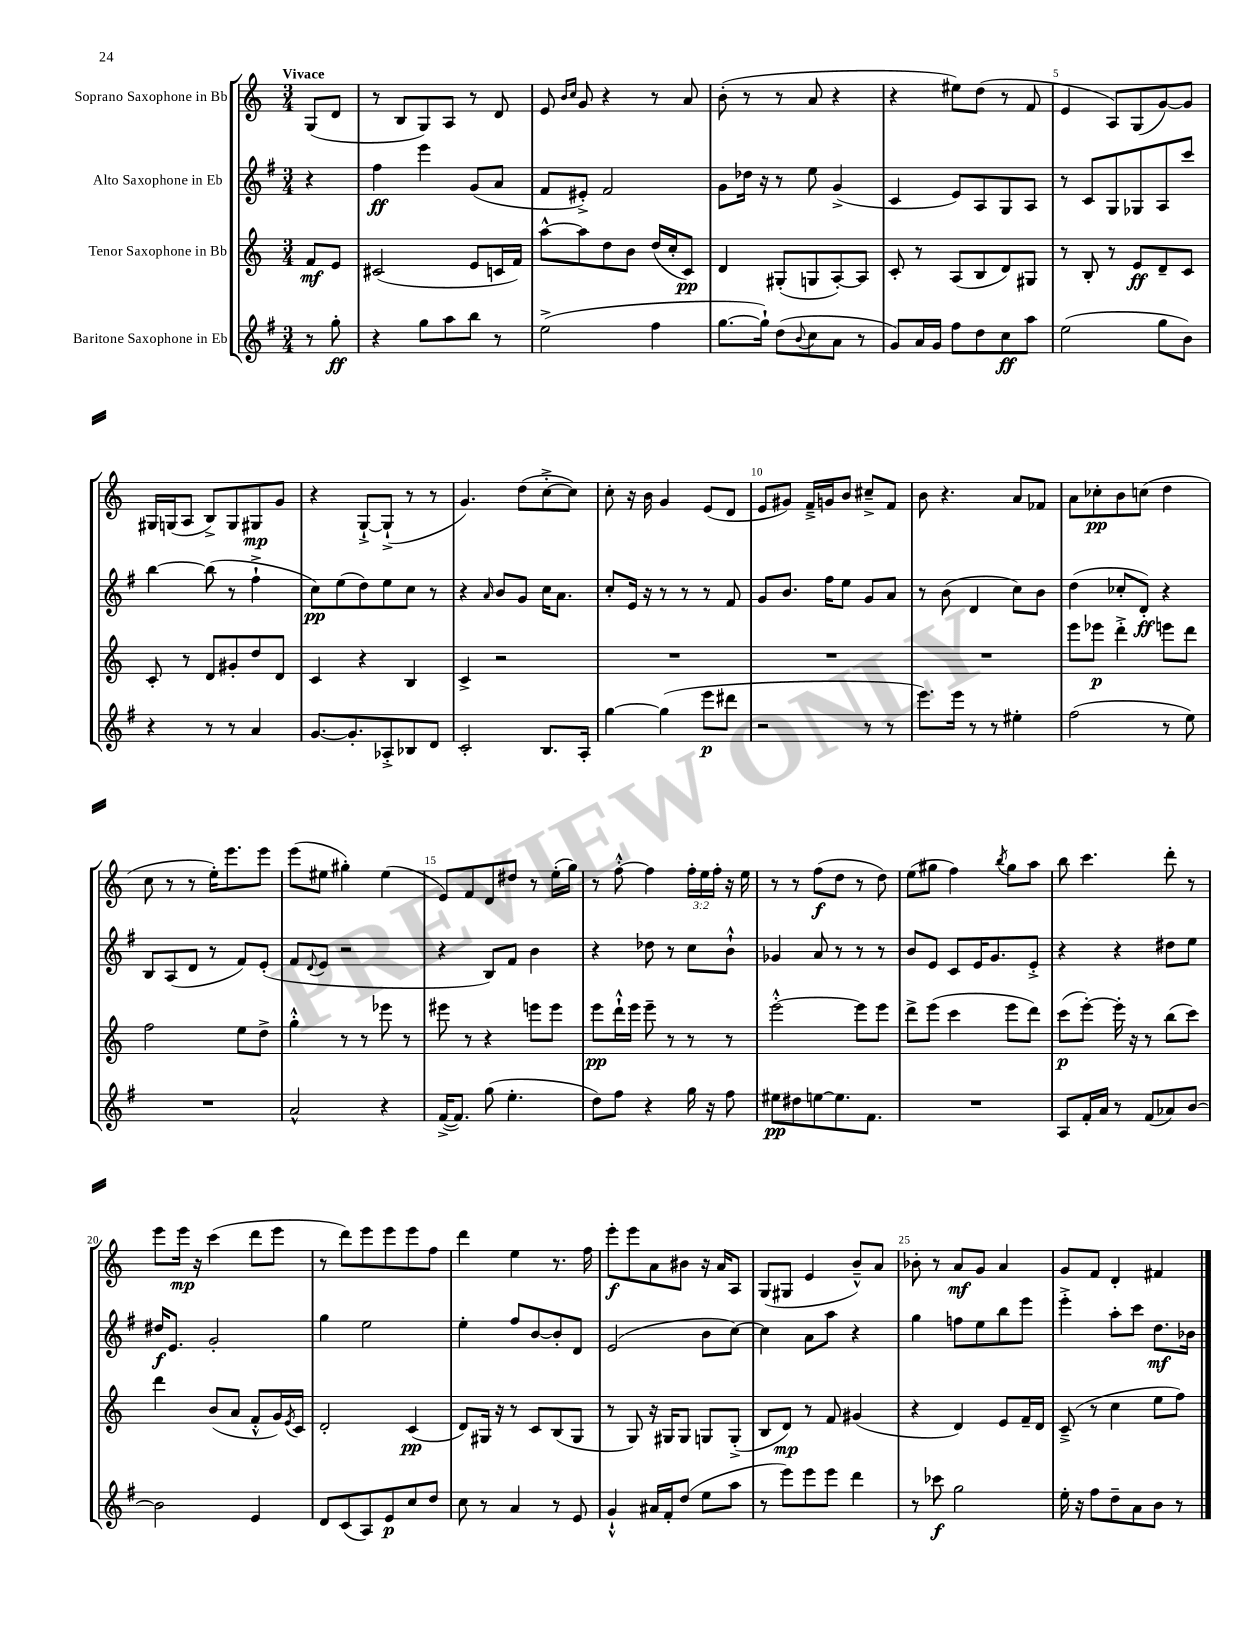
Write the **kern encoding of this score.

**kern	**kern	**kern	**kern
*staff4	*staff3	*staff2	*staff1
*clefG2	*clefG2	*clefG2	*clefG2
*k[f#]	*k[]	*k[f#]	*k[]
*M3/4	*M3/4	*M3/4	*M3/4
8r	8f/L	4r	(8G/L
8gg'\	8e/J	.	8d/J
=	=	=	=
4r	(2c#/	4ff#\	8r
.	.	.	8B/L
8gg\L	.	4eee\	8G/)
8aa\	.	.	8A/J
8bb\J	8e/L	(8g/L	8r
8r	16c/L	8a/J	8d/
.	16f/JJ)	.	.
=	=	=	=
(2ee^\	[8aa^^\L	8f#/L	8e/
.	.	.	16qqb/LL
.	.	.	16qqcc/JJ
.	8aa\]	8e#'^/J)	8g/
.	8dd\	2f#/	4r
.	8b\J	.	.
4ff#\	(16dd/LL	.	8r
.	16cc'/J	.	.
.	8c/J)	.	8a/
=	=	=	=
[8.gg\L	4d/	8g\L	(8b'\
.	.	16dd-\Jk	8r
16gg`\]Jk)	.	16r	.
(8dd\L	(8G#'/L	8r	8r
8qqb/	.	.	.
8cc\	8G/	8ee\	8a/
8a\J	[8A'/)	(4g^/	4r
8r	8A/]J	.	.
=	=	=	=
8g/L)	8c'/	4c/	4r
16a/L	8r	.	.
16g/JJ	.	.	.
8ff#\L	(8A/L	8e/L)	8ee#\L)
8dd\	8B/	8A/	(8dd\J
8cc\	8d/)	8G/	8r
8aa\J	8G#/J	8A/J	8f/
=	=	=	=
(2ee\	8r	8r	4e/
.	8B'/	8c/L	.
.	8r	8G/	8A/L)
.	8e/L	8G-/	(8G/
8gg\L	8d~/	8A/	[8g/)
8b\J)	8c/J	8ccc/J	8g/]J
=	=	=	=
4r	8c'/	[4bb\	16G#/LL
.	.	.	(16G/J
.	8r	.	8A/J
8r	8d/L	(8bb\]	8B^/L)
8r	8g#'/	8r	8G/
4a/	8dd/	4ff#`^\	8G#/
.	8d/J	.	8g/J
=	=	=	=
[8.g/L	4c/	8cc\L)	4r
.	.	(8ee\	.
8.g'/]	.	.	.
.	4r	8dd\)	[8G`^/L
8A-'^/	.	8ee\	(8G`^/]J
8B-/	4B/	8cc\J	8r
8d/J	.	8r	8r
=	=	=	=
2c'/	4c^/	4r	4.g/)
.	.	16qqa/	.
.	2r	8b/L	.
.	.	8g/J	(8dd\L
8.B/L	.	16cc\LK	[8cc'^\
.	.	8.a\J	.
.	.	.	8cc\]J)
16A'/Jk	.	.	.
=	=	=	=
[4gg\	2.r	8cc'/L	8cc'\
.	.	16e/Jk	16r
.	.	16r	16b\
(4gg\]	.	8r	4g/
.	.	8r	.
8eee\L	.	8r	(8e/L
8ddd#\J	.	8f#/	8d/J
=	=	=	=
2r	2.r	8g/L	8e/L
.	.	8.b/J	8g#/J)
.	.	.	16f~^/LL
.	.	16ff#\LK	16g/J
.	.	8ee\J	8b/J
8r	.	8g/L	8cc#~^/L
8r	.	8a/J	8f/J
=	=	=	=
8.eee\L)	2.r	8r	8b\
.	.	(8b\	4.r
16eee\Jk	.	.	.
8r	.	4d/	.
8r	.	.	.
4ee#'\	.	8cc\L)	8a/L
.	.	8b\J	8f-/J
=	=	=	=
(2ff#\	8eee\L	(4dd\	8a\L
.	8eee-\J	.	8cc-'\
.	4ddd'^\	8cc-'/L	8b\
.	.	8d'/J)	(8cc\J
8r	8eee\L	4r	4dd\
8ee\)	8ddd\J	.	.
=	=	=	=
2.r	2ff\	8B/L	8cc\
.	.	(8A/	8r
.	.	8d/J	8r
.	.	8r	16ee'\LK)
.	.	.	8.eee\
.	8ee\L	8f#/L)	.
.	8dd^\J	(8e'/J	8eee\J
=	=	=	=
2a^^/	4gg'^^\	8f#/L	(8eee\L
.	.	8qqd/	.
.	.	8e/J	8ee#\J
.	8r	2r	4gg#'\)
.	8r	.	.
4r	8eee-\	.	(4ee#\
.	8r	.	.
=	=	=	=
([16f#^/LK	8eee#\	4r	8e/L)
8.f#/]J)	.	.	.
.	8r	.	8f/
(8gg\	4r	8B/L)	8d/
4.ee'\	.	8f#/J	8dd#/J
.	8eee\L	4b\	8r
.	8eee\J	.	(16ee'\LL
.	.	.	16gg\JJ)
=	=	=	=
8dd\L)	8eee\L	4r	8r
8ff#\J	16ddd`^^\L	.	[8ff'^^\
.	16eee\JJ	.	.
4r	8eee~\	8dd-\	4ff\]
.	8r	8r	.
16gg\	8r	8cc\L	24ff'\LL
.	.	.	24ee\
16r	.	.	.
.	.	.	24ff'\JJ
8ff#\	8r	8b`^^\J	16r
.	.	.	16ee\
=	=	=	=
8ee#\L	[2eee'^^\	4g-/	8r
8dd#\	.	.	8r
[8ee\	.	8a/	(8ff\L
8.ee\]	.	8r	8dd\J
.	8eee\]L	8r	8r
8.f#\J	.	.	.
.	8eee\J	8r	8dd\)
=	=	=	=
2.r	8ddd^\L	8b/L	(8ee\L
.	(8eee\J	8e/J	8gg#\J
.	4ccc\	8c/L	4ff\)
.	.	16e/K	.
.	.	8.g/	.
.	.	.	8qbb/
.	8eee\L	.	8gg#\L
.	8ddd\J)	8e'^/J	8aa\J
=	=	=	=
8A/L	(8ccc\L	4r	8bb\
16f#'/L	[8eee'\J)	.	4.ccc\
16a/JJ	.	.	.
8r	16eee'\]	4r	.
.	16r	.	.
(8f#/L	8r	.	.
8a-/)	(8bb\L	8dd#\L	8ddd'\
[8b/J	8ccc\J)	8ee\J	8r
=	=	=	=
2b\]	4ddd\	16dd#/LK	8eee\L
.	.	8.e/J	.
.	.	.	16eee\Jk
.	.	.	16r
.	(8b/L	2g'/	(4ccc\
.	8a/J	.	.
4e/	8f'^^/L	.	8ddd\L
.	16g/L)	.	8eee\J
.	8qe/	.	.
.	16c/JJ	.	.
=	=	=	=
8d/L	2d'/	4gg\	8r
(8c/	.	.	8ddd\L)
8A/)	.	2ee\	8eee\
8e/	.	.	8eee\
8cc/	(4c/	.	8eee\
8dd/J	.	.	8ff\J
=	=	=	=
8cc\	8d/L)	4ee'\	4ddd\
8r	16G#/Jk	.	.
.	16r	.	.
4a/	8r	8ff#/L	4ee\
.	8c/L	[8b/	.
8r	(8B/	8b'/]	8.r
8e/	8G#/J	8d/J	.
.	.	.	16ff\
=	=	=	=
4g`^^/	8r	(2e/	8eee'\L
.	8G/)	.	8eee\
16a#/LL	16r	.	8a\
16f#'/J	16G#/LK	.	.
(8dd/J	8G#/J	.	8b#\J
8ee\L	8G/L	8b\L	16r
.	.	.	16a/LK
8aa\J	(8G'^/J	[8cc\J)	8A/J
=	=	=	=
8r	8B/L	4cc\]	(8G/L
8eee\L)	8d/J)	.	8G#/J
8eee\	8r	8a\L	4e/
8eee\J	8f/	8aa\J	.
4ddd\	(4g#/	4r	8b~^^/L)
.	.	.	8a/J
=	=	=	=
8r	4r	4gg\	8b-'\
8ccc-\	.	.	8r
2gg\	4d/)	8ff\L	8a/L
.	.	8ee\	8g/J
.	8e/L	8bb\	4a/
.	16f~/L	8eee\J	.
.	16d/JJ	.	.
=	=	=	=
16ee'\	(8c~^/	4eee'^\	8g/L
16r	.	.	.
8ff#\L	8r	.	8f/J
8dd~\	4cc\	8aa'\L	4d'/
8a\	.	8ccc\J	.
8b\J	8ee\L	8.dd\L	4f#/
8r	8ff\J)	.	.
.	.	16b-\Jk	.
==	==	==	==
*-	*-	*-	*-
